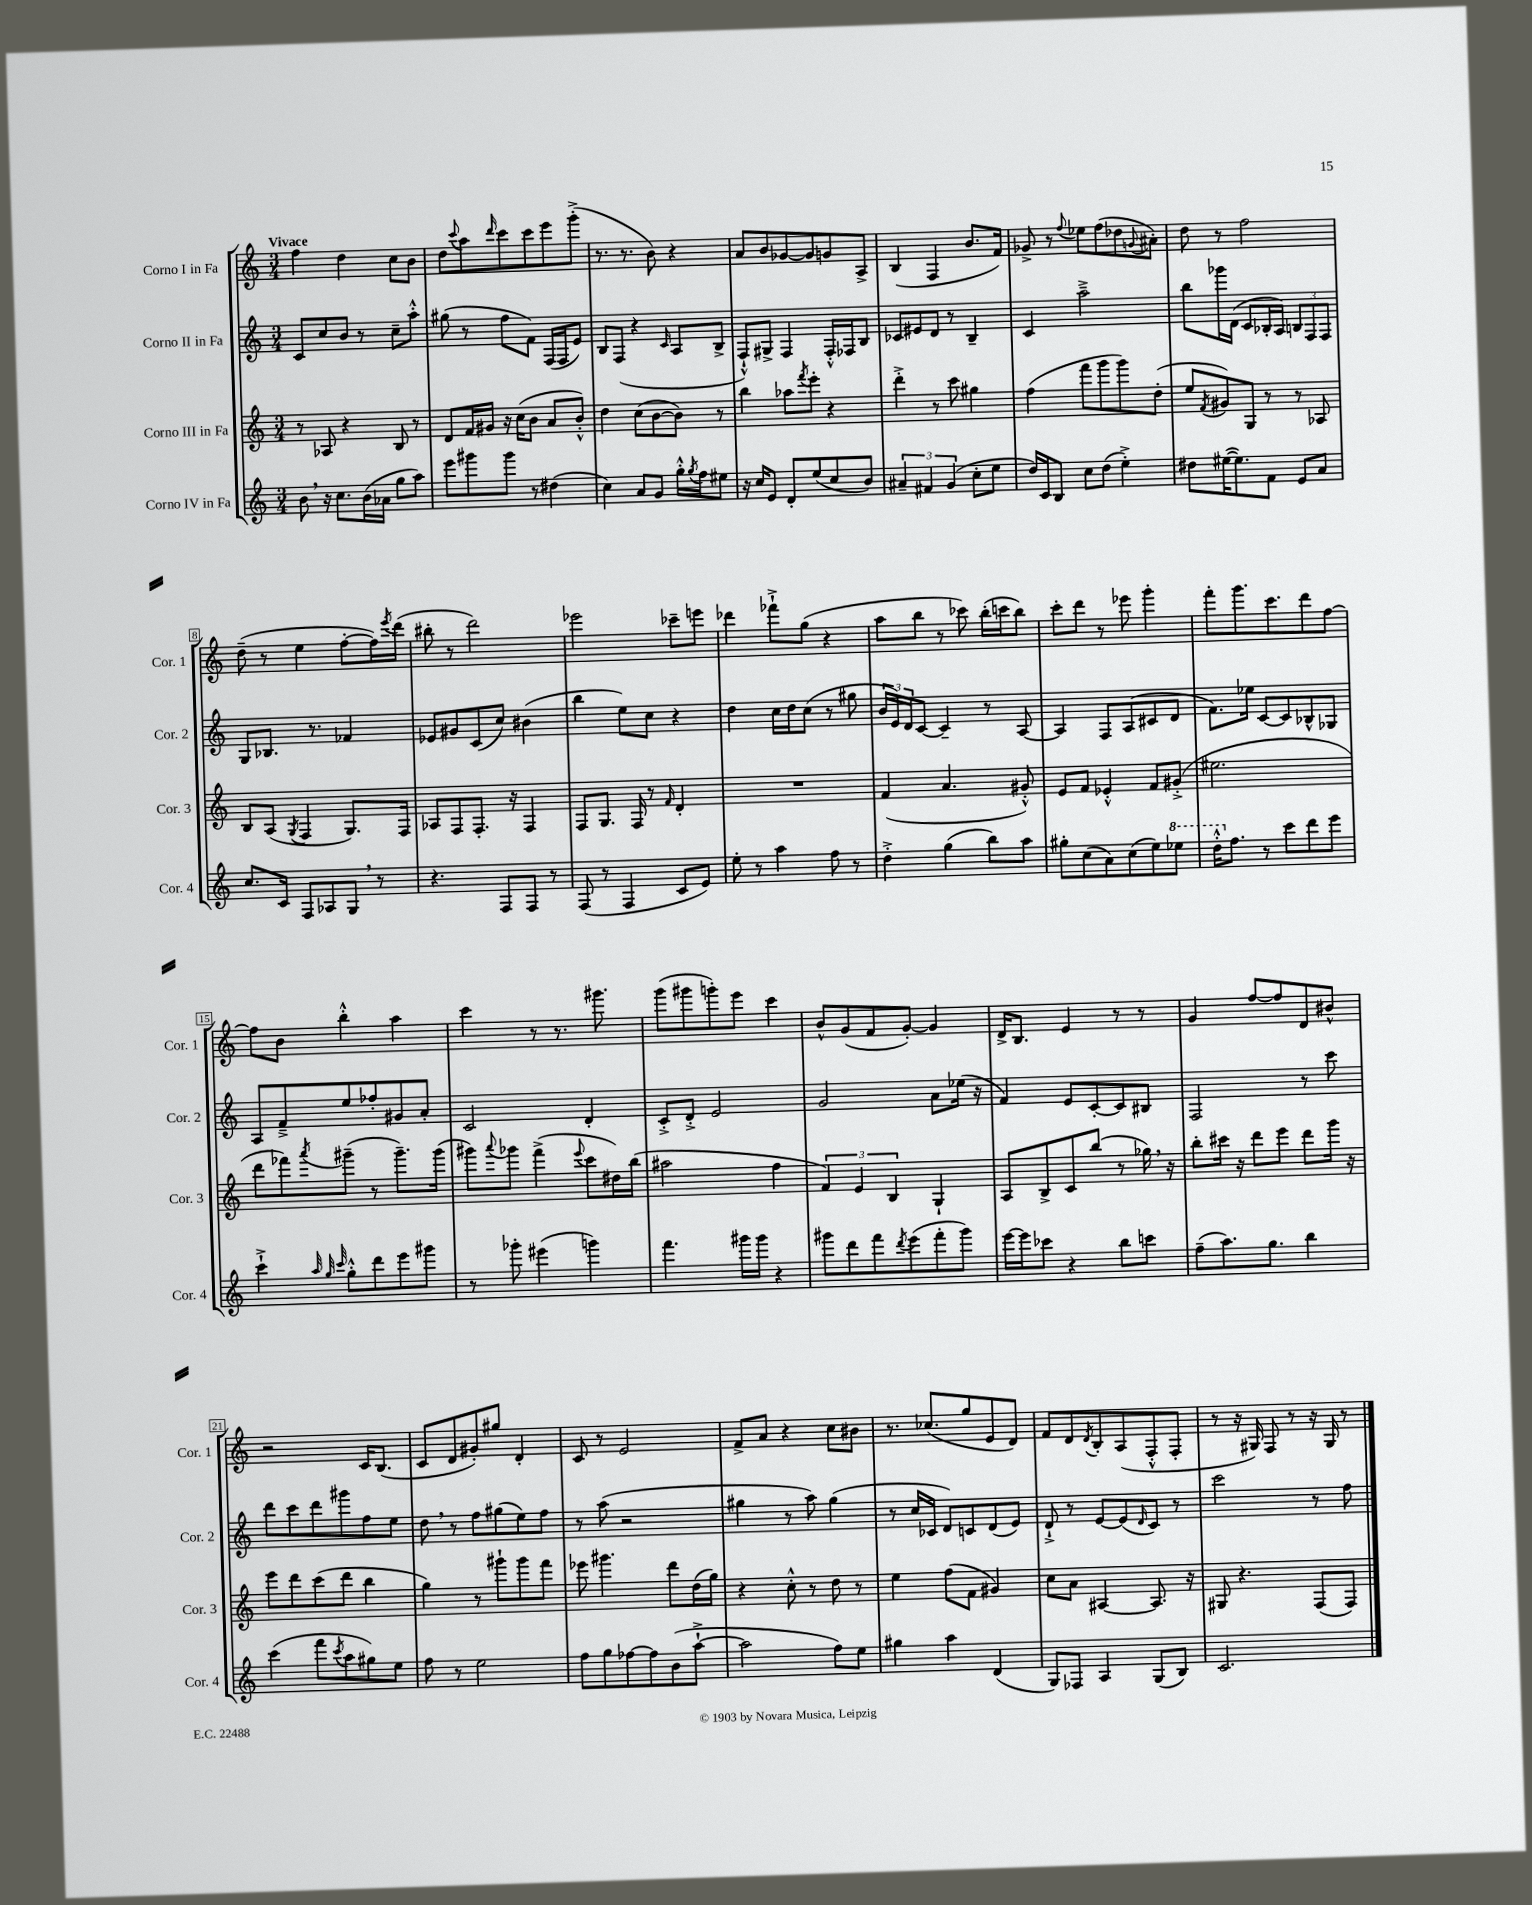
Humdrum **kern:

**kern	**kern	**kern	**kern
*part4	*part3	*part2	*part1
*staff4	*staff3	*staff2	*staff1
*I"Corno IV in Fa	*I"Corno III in Fa	*I"Corno II in Fa	*I"Corno I in Fa
*I'Cor. 4	*I'Cor. 3	*I'Cor. 2	*I'Cor. 1
*clefG2	*clefG2	*clefG2	*clefG2
*k[]	*k[]	*k[]	*k[]
*M3/4	*M3/4	*M3/4	*M3/4
=1	=1	=1	=1
!	!	!	!LO:TX:a:B:t=Vivace
8b,\	8r	8c/L	4ff\
16r	8A-X/	8cc/	.
8.cc\L	.	.	.
.	4r	8b/J	4dd\
(16b\L	.	8r	.
16a-X\JJ	.	.	.
8gg\L	8B/	8cc~\L	8cc\L
8aa\J)	8r	8aa'^^\J	8b\J
=2	=2	=2	=2
8eee\L	8d/L	(8gg#X\	8dd\L
.	.	.	8qqccc/
8ggg#X\	16f/L	8r	8aa\
.	16g#X/JJ	.	.
.	.	.	16qqddd/
8ggg#\J	16r	8ff\L	8ccc\
.	(16cc\KL	.	.
8r	8b\J	8f\J)	8ccc\
(4dd#X\	8a/L	(16F/LL	8eee\
.	.	16F/J	.
.	8b'^^/J)	8e/J)	(8ggg'^\J
=3	=3	=3	=3
4cc\)	4dd\	8B/L	8.r
.	.	(8F/J	.
.	.	.	8.r
8a/L	(8cc\L	4r	.
8g/J	[8b\	.	8b\)
.	.	16qqc/	.
16gg'^^\LL	8b\J])	8A/L	4r
8qgg/	.	.	.
16ff\J	.	.	.
8ee#X\J	8r	8B^/J	.
=4	=4	=4	=4
16r	4bb\	8F`^^/L)	8a/L
16cc/KL	.	.	.
8e/J	.	8G#X^/J	8b/
8d'/L	8aa-X\L	4F/	[8g-X/
.	8qfff/	.	.
(8ee/	8eee'\J	.	8g-/]
8cc/	4r	16F'^^/LL	8gn/
.	.	16F-X/J	.
8b/J)	.	8B/J	8A^/J
=5	=5	=5	=5
6a#X~/	4ddd'^\	8c-X/L	(4B/
.	.	8e#X/	.
6f#X/	.	.	.
.	8r	8d/J	4F/
(6g/	.	.	.
.	8ccc\	8r	.
8cc'\L	4gg#X\	4B~/	8.b/L
8ee\J	.	.	.
.	.	.	16f/Jk)
=6	=6	=6	=6
16dd/LL)	(4ff\	4c/	8g-X^/
16c/J	.	.	.
8B/J	.	.	8r
.	.	.	8qqff/
8cc\L	8fff\L	2aa~^\	8ee-X\L
(8dd\J	8ggg\	.	(8ff\
4ee'^\)	8ggg\)	.	8dd-X\
.	.	.	8qqgn/
.	(8dd'\J	.	8a#X'\J)
=7	=7	=7	=7
8dd#X\L	8ee/L	8bb\L	8dd\
.	8qf/	.	.
([16ee#X\K	8g#X/)	16ggg-X\L	8r
8.ee#\])	.	(16d\JJ	.
.	8G/J	8c/L	2ff\
8f\J	8r	16B-X'/L	.
.	.	16A/JJ)	.
8e/L	8r	12Bn/L	.
.	.	12F/	.
8a/J	8A-X/	.	.
.	.	12F/J	.
!!LO:LB:g=z
=8	=8	=8	=8
8.cc/L	8B/L	8G/L	(8dd~\
.	(8A/J	8.B-X/J	8r
16c/Jk	.	.	.
.	8qG/	.	.
8F/L	4F/	.	4ee\
.	.	8.r	.
8A-X/	.	.	.
8G,/J	8.G/L)	4f-X/	[8ff'\L
8r	.	.	16ff\L])
.	.	.	8qeee/
.	16F/Jk	.	(16ddd\JJ
=9	=9	=9	=9
4.r	8A-X/L	8e-X/L	8bb#X'\
.	8F/	8g#X/	8r
.	8.F'/J	(8c/	2ddd\)
8F/L	.	8cc/J)	.
.	16r	.	.
8F/J	4F/	(4b#X\	.
8r	.	.	.
=10	=10	=10	=10
(8F/	8F/L	4bb\	2eee-X\
8r	8.G/J	.	.
4F/	.	8ee\L)	.
.	16F/	.	.
.	8r	8cc\J	.
.	16qqf/	.	.
8c/L	4d'/	4r	8ccc-X~\L
8e/J)	.	.	8eeen\J
=11	=11	=11	=11
8ee'\	2.r	4dd\	4ddd-X\
8r	.	.	.
4aa\	.	16cc\LL	8fff-X`^\L
.	.	16dd\J	.
.	.	(8cc\J	(8gg\J
8ff\	.	8r	4r
8r	.	8gg#X\	.
=12	=12	=12	=12
4dd'^\	(4f/	24b/LL	8aa\L
.	.	24e/)	.
.	.	24d/J	.
.	.	[8c/J	8bb\J
(4gg\	4.a/	4c~/]	8r
.	.	.	8ccc-X\)
8bb\L)	.	8r	(16bb'\LL
.	.	.	16cccn\J
8aa\J	8g#X'^^/)	[8A/	8bb\J)
=13	=13	=13	=13
8gg#X'\L	8e/L	4A/]	8ccc'\L
(8cc\	8f/J	.	8ddd\J
8a\)	4e-X'^^/	8F/L	8r
(8cc\	.	(8A/	8eee-X\
8ee\)	8f/L	8c#X/	4ggg'\
*8va	*	*	*
8eee-X\J	(8g#X'^/J	8d/J	.
=14	=14	=14	=14
16ddd'^^\KL	2.ee#X\	8.f\L)	8fff'\L
*X8va	*	*	*
8.ff\J	.	.	.
.	.	.	8.ggg\
.	.	16ee-X\Jk	.
8r	.	[8c/L	.
.	.	.	8.ccc\
8ccc\L	.	8c/]	.
8ddd\	.	8B-X^^/	8ddd\
8eee\J	.	8G-X/J	[8ff\J
!!LO:LB:g=z
=15	=15	=15	=15
4ccc`^\	8ddd\L	8A/L	8ff\L]
.	8fff-X\)	8f~^/	8b\J
32qqaa/	.	.	.
32qqgg/	.	.	.
32qqccc/	8qaaa/	.	.
8gg'^^\L	(8ggg#X~\J	8ee/	4bb'^^\
8ddd\	8r	8ff-X'/	.
8eee\	8.ggg#~\L)	8g#X/	4aa\
8ggg#X\J	.	8a'/J	.
.	(16ggg#\Jk	.	.
=16	=16	=16	=16
8r	8ggg#X\L)	2c/	4ccc\
.	8qqaaa/	.	.
8ggg-X'\	8ggg-X\J	.	.
(4eee#X\	(4fff^\	.	8r
.	.	.	8.r
.	8qqeee/	.	.
4gggn\)	8ccc\L	4d'/	.
.	.	.	8.ggg#X\
.	16dd#X\L)	.	.
.	(16bb\JJ	.	.
=17	=17	=17	=17
4.fff\	2aa#X\	8c'^/L	(8ggg\L
.	.	8d'^/J	8ggg#X\
.	.	2e/	8gggn'\)
16ggg#X\LL	.	.	8eee\J
16ggg#\JJ	.	.	.
4r	4ff\	.	4ccc\
=18	=18	=18	=18
8ggg#X\L	6f/)	2g/	8b^^/L
8ddd\	.	.	(8g/
.	6e/	.	.
8fff\	.	.	8f/
.	6B/	.	.
8qddd/	.	.	.
(8eee\	.	.	[8g'/J)
8fff'\	4G`/	8a\L	4g/]
8ggg#\J)	.	(16ee-X\Jk	.
.	.	16r	.
=19	=19	=19	=19
[16eee\LL	8A/L	4f/)	16d^/KL
16eee\J]	.	.	8.B/J
8ccc-X\J	8B^/	.	.
4r	8c/	8e/L	4e/
.	(8bb/J	[8c'/	.
8bb\L	8r	8c/]	8r
8cccn\J	16gg-X,\)	8B#X/J	8r
.	16r	.	.
=20	=20	=20	=20
(8ff~\L	8bb'\L	2F/	4g/
8.aa\)	16ccc#X\Jk	.	.
.	16r	.	.
.	8ddd\L	.	[8ff/L
8.gg\J	.	.	.
.	8eee\J	.	8ff/]
4bb\	8ddd\L	8r	8d/
.	16ggg\Jk	8ccc\	8b#X^^/J
.	16r	.	.
!!LO:LB:g=z
=21	=21	=21	=21
(4ccc\	8eee\L	8ddd\L	2r
.	8ddd\	8ccc\	.
8fff\L	(8ccc\	8ddd\	.
8qccc/	.	.	.
8aa\	8ddd\J	8ggg#X\	.
8gg#X\)	4bb\	8ff\	16c/KL
.	.	.	(8.B/J
8ee\J	.	8ee\J	.
=22	=22	=22	=22
8ff\	4gg\)	8dd,\	8c/L
8r	.	8r	8d/
2ee\	8r	8ff\L	8g#X'/)
.	8ggg#X`\L	(8gg#X\	8gg#X/J
.	8ggg#\	8ee\)	4d'/
.	8fff\J	8ff\J	.
=23	=23	=23	=23
8ff\L	8eee-X\	8r	8c/
8gg\	4.ggg#X\	(8aa\	8r
[8ff-X\	.	2r	2e/
8ff-\]	.	.	.
(8b\	8ddd\L	.	.
[8aa`^\J	(16dd\L	.	.
.	16gg\JJ)	.	.
=24	=24	=24	=24
2aa\]	4r	4gg#X\	8f^/L
.	.	.	8a/J
.	8cc'^^\	8r	4r
.	8r	8aa\)	.
8ff\L)	8dd\	(4gg#\	8cc\L
8ee\J	8r	.	8b#X\J
=25	=25	=25	=25
4gg#X\	4ee\	8r	8.r
.	.	16cc/LL	.
.	.	16c-X/JJ	(8.cc-X/L
4aa\	(8ff\L	8d/L)	.
.	8f\J	8cn/	8gg/
(4d/	4g#X/)	(8d/	8e/
.	.	8e/J)	8d/J)
=26	=26	=26	=26
8G/L)	8cc\L	8d`^/	8f/L
8F-X/J	8a\J	8r	8d/
.	.	.	8qd/
4A/	[4A#X/	[8e/L	8B'/
.	.	(8e/]	(8A/
.	.	16qqd/	.
(8G/L	8.A#/]	8c/J)	8F'^^/
8B/J)	.	8r	8F'/J
.	16r	.	.
=27	=27	=27	=27
2.c/	8G#X/	2ccc\	8r
.	4.r	.	16r
.	.	.	16G#X/)
.	.	.	8F/
.	.	.	8r
.	(8F/L	8r	16r
.	.	.	16G#/
.	8F/J)	8ff\	8r
==	==	==	==
*-	*-	*-	*-
